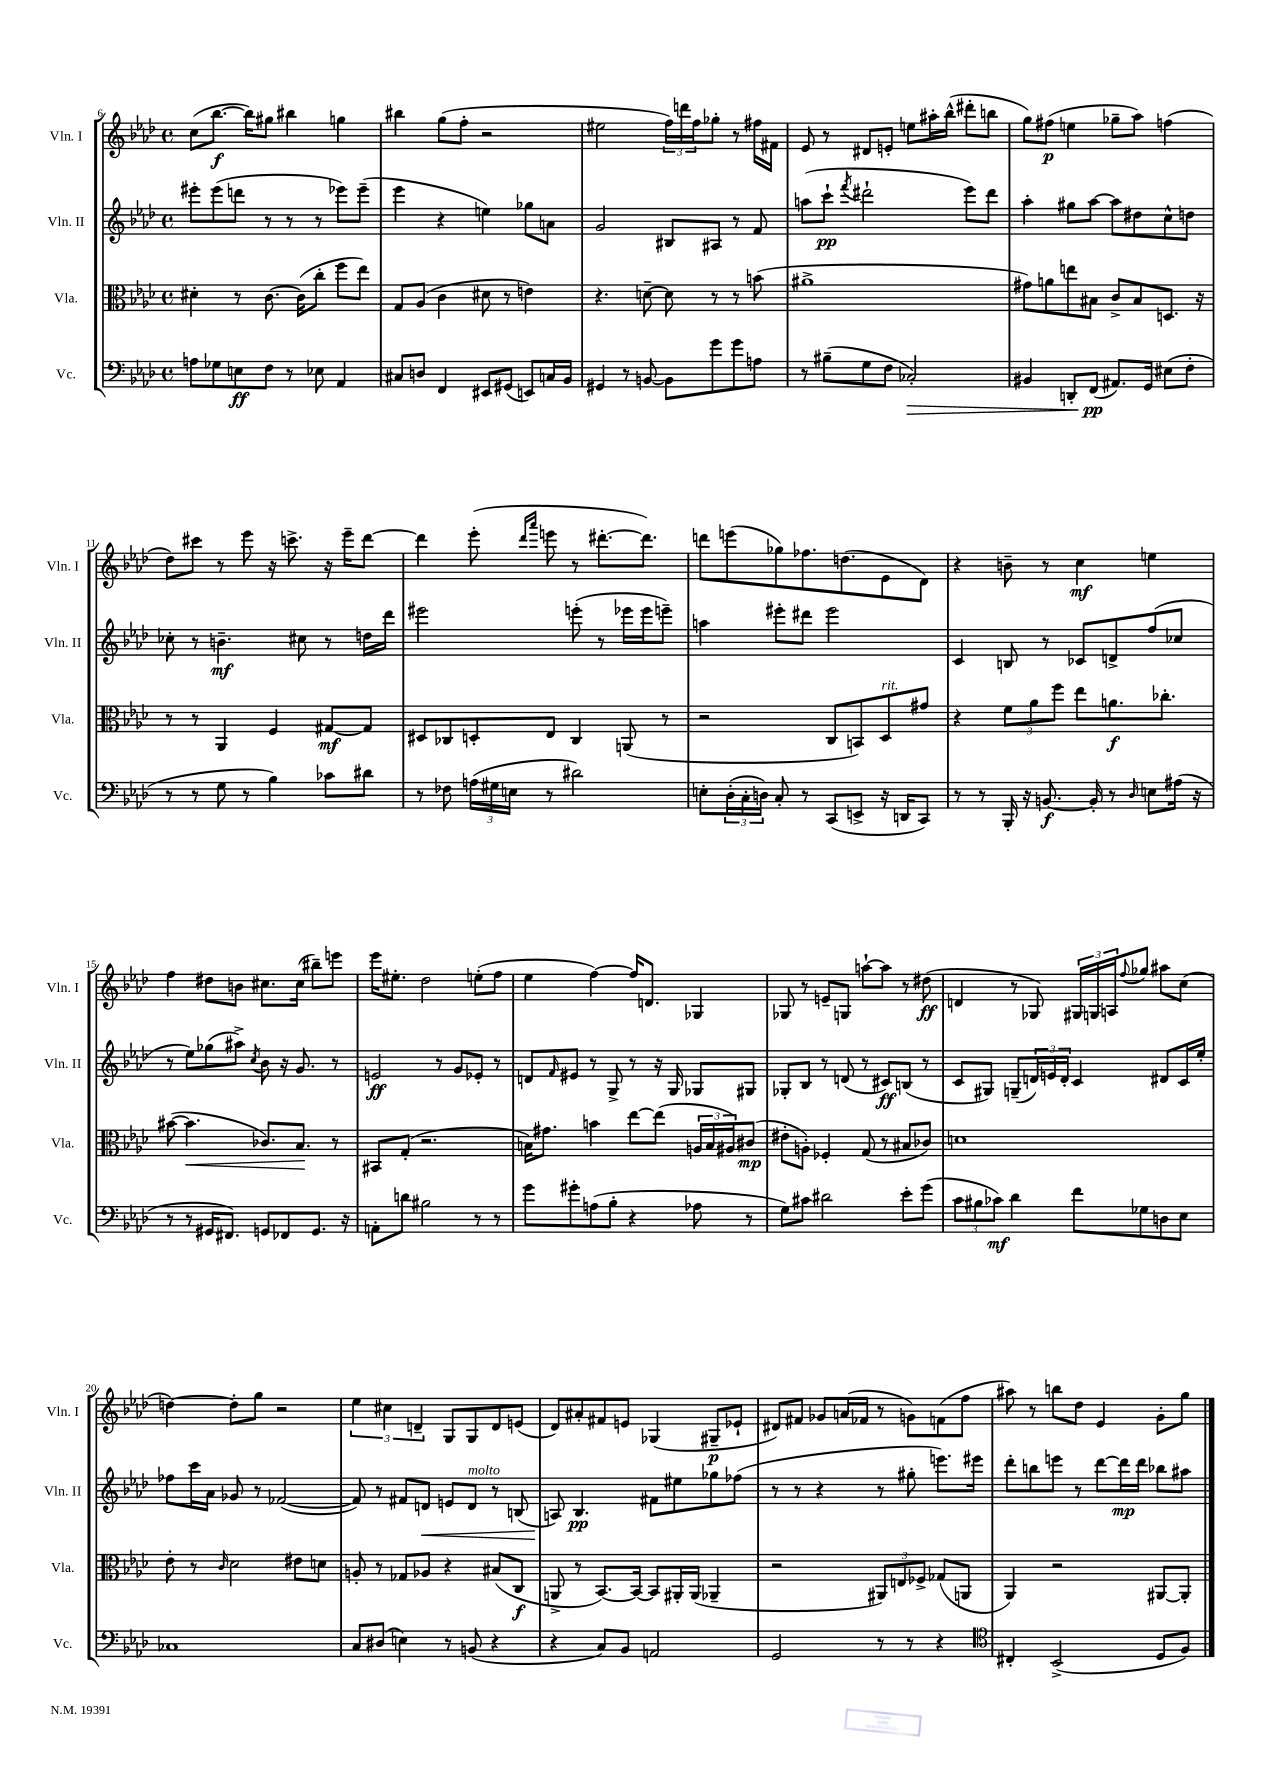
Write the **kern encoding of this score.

**kern	**kern	**kern	**kern
*staff4	*staff3	*staff2	*staff1
*clefF4	*clefC3	*clefG2	*clefG2
*k[b-e-a-d-]	*k[b-e-a-d-]	*k[b-e-a-d-]	*k[b-e-a-d-]
*M4/4	*M4/4	*M4/4	*M4/4
*met(c)	*met(c)	*met(c)	*met(c)
8A\L	4d#'\	8eee#'\L	(8cc\L
8G-\	.	(8eee#\	[8.bb-\J
8E\	8r	8ddd\J	.
.	.	.	16bb-\]LK)
8F\J	[8.c\	8r	8gg#\J
8r	.	8r	4bb#\
.	(16c\]LK	.	.
8E-\	8cc'\J	8r	.
4AA-/	8ff\L	8eee-\L)	4gg\
.	8ee-\J)	(8eee-~\J	.
=	=	=	=
8C#/L	8G/L	4eee-\	4bb#\
8D/J	(8A-/J	.	.
4FF/	4c\	4r	(8gg\L
.	.	.	8ff'\J
8EE#/L	8d#\	4ee\)	2r
(8GG#/J	8r	.	.
8EE/L)	4e\)	8gg-\L	.
16C/L	.	8a\J	.
16BB-/JJ	.	.	.
=	=	=	=
4GG#/	4.r	2g/	2ee#\
8r	.	.	.
[8BB/	[8d~\	.	.
8BB\]L	8d\]	8B#/L	24ff\LL)
.	.	.	24ddd\
.	.	.	24ff\J
8g\	8r	8A#/J	8gg-'\J
8g\	8r	8r	8r
8A\J	(8b\	8f/	16ff#\LL
.	.	.	16f#\JJ
=	=	=	=
8r	1a#^	(8aa\L	8e-/
(8B#~\L	.	8ccc`\J	8r
.	.	8qfff/	.
8G\	.	2ddd#`\	8d#/L
8F\J	.	.	8e'/J
2C-'/)	.	.	8ee\L
.	.	.	16aa#'\L
.	.	.	(16bb-^^\JJ
.	.	8eee-\L)	8ddd#'\L
.	.	8ddd#\J	8bb\J
=	=	=	=
4BB#/	8g#\L)	4aa-'\	8gg\L)
.	8a\	.	(8ff#\J
8DD'/L	8ee\	8gg#\L	4ee\
(8FF/J	8B#\J	[8aa-\J	.
8.AA#/L)	8c^/L	8aa-\]L	8gg-~\L
.	8B#/	8dd#\	8aa-\J)
16GG/Jk	.	.	.
(8E#\L	8.D/J	8cc^^\	(4ff\
8F'\J	.	8dd\J	.
.	16r	.	.
=	=	=	=
8r	8r	8cc-'\	8dd-\L)
8r	8r	8r	8ccc#\J
8G\	4AA-/	4.b~\	8r
8r	.	.	8eee-\
4B-\)	4F/	.	16r
.	.	.	8.ccc^\
.	.	8cc#\	.
8c-\L	[8G#/L	8r	16r
.	.	.	16eee-~\LK
8d#\J	8G#/]J	16dd\LL	[8ddd-\J
.	.	16ddd-\JJ	.
=	=	=	=
8r	8D#/L	2eee#\	4ddd-\]
8F-\	8C-/	.	.
(24A\LL	8D'/	.	(8eee-'\
24G#\	.	.	.
24E\JJ	.	.	.
.	.	.	16qqddd-/LL
.	.	.	16qqaaa-/JJ
8r	8E-/J	.	8eee\
2d#\)	4C-/	(8eee'\	8r
.	.	8r	[8.ddd#'\L
.	(8AA/	16eee-\LL	.
.	.	16eee-\J	8.ddd#\]J)
.	8r	8eee~\J)	.
=	=	=	=
8E'\L	2r	4aa\	8ddd\L
(24D-'\L	.	.	(8eee\
24C'\	.	.	.
24D\JJ)	.	.	.
8C'/	.	8eee#'\L	8gg-\)
8r	.	8ddd#\J	8.ff-\
(8CC/L	8C/L	2eee#\	.
.	.	.	(8.dd\
8EE^/J	8BB/)	.	.
16r	8D-/	.	8e-\
16DD/LK	.	.	.
8CC/J)	8g#/J	.	8d-\J)
=	=	=	=
8r	4r	4c/	4r
8r	.	.	.
16BBB-'/	12f\L	8B/	8b~\
16r	.	.	.
.	12a-\	.	.
[8.BB/	.	8r	8r
.	12ff\J	.	.
.	8ee-\L	8c-/L	4cc\
16BB'/]	.	.	.
8r	8.a\	8d^/	.
16qqD-/	.	.	.
8E\L	.	(8ff/	4ee\
.	8.cc-'\J	.	.
(16A#\Jk	.	8cc-/J	.
16r	.	.	.
=	=	=	=
8r	([8b#\	8r	4ff\
8r	4.b#\]	8ee-\L)	.
16GG#/LK	.	(8gg-\	8dd#\L
8.FF#/J)	.	.	.
.	.	8aa#^\J)	8b\J
.	.	8qcc/	.
8GG/L	8.c-/L)	8b-\	8.cc#\L
8FF-/	.	16r	.
.	8.B-/J	8.g/	(16cc#\Jk
8.GG/J	.	.	8bb#~\L)
.	8r	8r	8eee\J
16r	.	.	.
=	=	=	=
8AA'\L	8BB#/L	2e/	16eee-\LK
.	.	.	8.ee#'\J
8d\J	(8G'/J	.	.
2B#\	2.r	.	2dd-\
.	.	8r	.
.	.	8g/L	.
8r	.	8e-'/J	(8ee'\L
8r	.	8r	8ff\J
=	=	=	=
8g\L	16B\LK)	8d/L	4ee-\
.	8.g#\J	.	.
.	.	16qqf/	.
8g#'\	.	8e#/J	.
(8A\	4b\	8r	[4ff\)
8B-'\J	.	8G^/	.
4r	[8ee-\L	8r	16ff/]LK
.	.	.	8.d/J
.	(8ee-\]J	16r	.
.	.	16G/	.
8A-\	24A/LL	8G-/L	4G-/
.	24B/	.	.
.	24A#/J)	.	.
8r	(8c#/J	8G#/J	.
=	=	=	=
8G\L)	8e#'\L	8G-'/L	8G-/
8c#\J	8A'\J)	8B-/J	8r
2d#\	4F-'/	8r	8e~/L
.	.	(8d/	8G/J
.	(8G/	8r	[8aa`\L
.	8r	8c#/L)	8aa\]J
8e-'\L	8B#/L	(8B/J	8r
(8g\J	8c-/J)	8r	(8dd#\
=	=	=	=
12c\L	1d	8c/L	4d/
12B#\	.	.	.
.	.	8G#/J)	.
12c-\J)	.	.	.
4d-\	.	(8G~/L	8r
.	.	24d/L)	8G-/)
.	.	24e/	.
.	.	24d'/JJ	.
8f\L	.	4c/	24G#/LL
.	.	.	24G/
.	.	.	24A/J
.	.	.	8qqff/
8G-\	.	.	8gg-/J
8D\	.	8d#/L	8aa#\L
8E-\J	.	16c/L	(8cc\J
.	.	16ee-'/JJ	.
=	=	=	=
1C-	8e-'\	8ff-\L	[4dd\)
.	8r	16ccc\L	.
.	.	16a-\JJ	.
.	16qqc/	.	.
.	2d-\	8g-/	8dd'\]L
.	.	8r	8gg\J
.	.	([2f-/	2r
.	8e#\L	.	.
.	8d\J	.	.
=	=	=	=
8C/L	8A'/	8f-/])	6ee-\
(8D#/J	8r	8r	.
.	.	.	6cc#\
4E\)	8G-/L	8f#/L	.
.	.	.	6d~/
.	8A-/J	8d/J	.
8r	4r	8e/L	8G/L
(8BB/	.	8d/J	8G/
4r	(8B#/L	8r	8d/
.	8C/J	(8B/	(8e/J
=	=	=	=
4r	8AA^/	8A/)	8d-/L)
.	8r	4.B-/	8a#'/
8C/L)	[8.BB-/L)	.	8f#/
8BB-/J	.	.	8e/J
.	16BB-/_Jk	.	.
2AA/	8BB-/]L	8f#\L	(4G-/
.	16AA#'/L	8ee#\	.
.	(16AA#/JJ	.	.
.	4AA-~/	8gg-\	8G#~/L
.	.	(8ff-\J	8e-`/J
=	=	=	=
2GG/	2r	8r	8d#/L)
.	.	8r	8f#/J
.	.	4r	8g-/L
.	.	.	(16a/L
.	.	.	16f-/JJ
8r	12AA#/L)	8r	8r
.	12E/	.	.
8r	.	8gg#'\	8g\L)
.	12F-^/J	.	.
4r	(8G-/L	8.eee\L)	(8f\
.	8AA/J	.	8ff\J
.	.	16eee#\Jk	.
=	=	=	=
*clefC4	*	*	*
4C#'/	4AA-/)	8ddd-'\L	8aa#\)
.	.	8bb\	8r
(2BB-^/	2r	8eee\J	8bb\L
.	.	8r	8dd-\J
.	.	[8ddd-\L	4e-/
.	.	16ddd-\]L	.
.	.	16ddd-\JJ	.
8D-/L	[8AA#/L	8bb-\L	8g'\L
8F/J)	8AA#'/]J	8aa#\J	8gg\J
==	==	==	==
*-	*-	*-	*-
